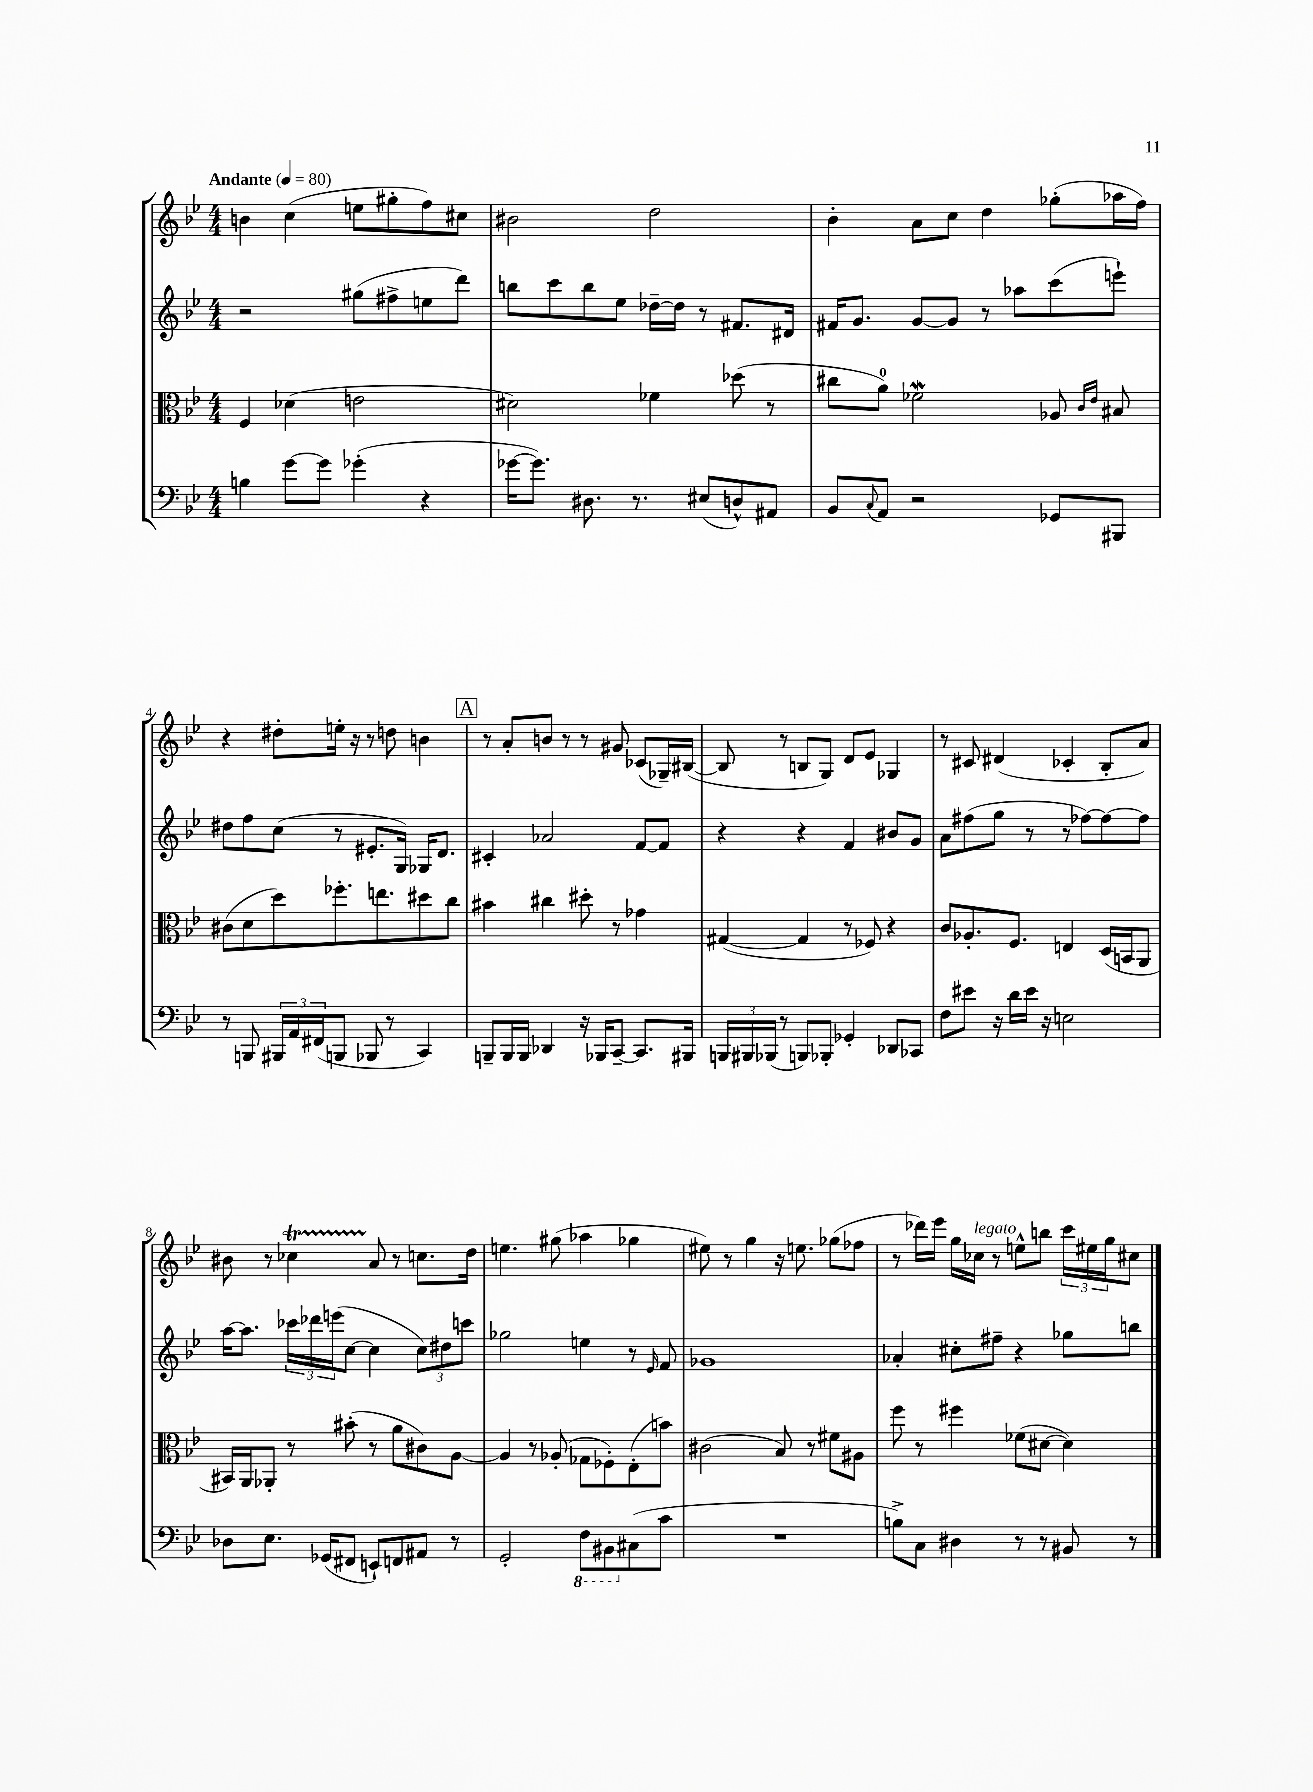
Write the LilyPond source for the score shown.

<<
\new StaffGroup <<
\new Staff = "s0" {
    \clef treble \key bes \major \numericTimeSignature \time 4/4 \tempo "Andante" 4 = 80
    b'4 c''4( e''8 gis''8-. f''8) cis''8 |
    bis'2 d''2 |
    bes'4-. a'8 c''8 d''4 ges''8-.( aes''16 f''16) |
    r4 dis''8-. e''16-. r16 r8 d''8 b'4 |
    \mark \markup { \box "A" } r8 a'8-. b'8 r8 r8 gis'8 ces'8( ges16--) bis16~( |
    bis8 r8 b8 g8) d'8 ees'8 ges4 |
    r8 cis'8 dis'4( ces'4-. bes8-. a'8) |
    bis'8 r8 ces''4\startTrillSpan a'8\stopTrillSpan r8 c''8. d''16 |
    e''4. gis''8( aes''4 ges''4 |
    eis''8) r8 g''4 r16 e''8. ges''8( fes''8 |
    r8 des'''16) ees'''16 g''16 ces''16^\markup { \italic "legato" } r8 e''8-^ b''8 \tuplet 3/2 { c'''16 eis''16 g''16 } cis''8 \bar "|." |
}
\new Staff = "s1" {
    \clef treble \key bes \major \numericTimeSignature \time 4/4
    r2 gis''8( fis''8-> e''8 d'''8) |
    b''8 c'''8 b''8 ees''8 des''16~-- des''16 r8 fis'8. dis'16 |
    fis'16 g'8. g'8~ g'8 r8 aes''8 c'''8( e'''8-!) |
    dis''8 f''8 c''8( r8 eis'8.-. g16) ges16 d'8. |
    \mark \markup { \box "A" } cis'4-. aes'2 f'8~ f'8 |
    r4 r4 f'4 bis'8 g'8 |
    a'8 fis''8( g''8 r8 r8 fes''8~) fes''8~ fes''8 |
    a''16~ a''8. \tuplet 3/2 { ces'''16 des'''16 e'''16( } c''8~ c''4 \tuplet 3/2 { c''8) dis''8 c'''8 } |
    ges''2 e''4 r8 \grace { ees'16 } f'8 |
    ges'1 |
    aes'4-. cis''8-. fis''8-- r4 ges''8 b''8 \bar "|." |
}
\new Staff = "s2" {
    \clef alto \key bes \major \numericTimeSignature \time 4/4
    f4 des'4( e'2 |
    dis'2) fes'4 des''8( r8 |
    cis''8 a'8-0) fes'2\mordent aes8 \grace { c'16 ees'16 } bis8 |
    cis'8( d'8 d''8) fes''8.-. e''8. dis''8 c''8 |
    \mark \markup { \box "A" } bis'4 cis''4 dis''8-. r8 ges'4 |
    gis4~( gis4 r8 fes8) r4 |
    c'8 aes8.-. f8. e4 d16( b,16 a,8 |
    bis,16) a,16 aes,8-. r8 bis'8-.( r8 a'8 cis'8) a8~ |
    a4 r8 aes8-.( ges8 fes8-.) ees8-.( b'8) |
    cis'2( bes8) r8 fis'8 ais8 |
    f''8 r8 fis''4 fes'8( dis'8~ dis'4) \bar "|." |
}
\new Staff = "s3" {
    \clef bass \key bes \major \numericTimeSignature \time 4/4
    b4 g'8~ g'8 ges'4-.( r4 |
    ges'16~ ges'8.) dis8. r8. eis8( d8-^) ais,8 |
    bes,8 \appoggiatura { c8 } a,8 r2 ges,8 bis,,8 |
    r8 b,,8 \tuplet 3/2 { bis,,16 a,16 fis,16( } b,,8 bes,,8 r8 c,4) |
    \mark \markup { \box "A" } b,,8-- b,,16 b,,16 des,4 r16 bes,,16 c,8~-- c,8. bis,,16 |
    \tuplet 3/2 { b,,16 bis,,16 bes,,16( } r8 b,,8) bes,,8-. ges,4-. des,8 ces,8 |
    f8 eis'8 r16 d'16 eis'16 r16 e2 |
    des8 ees8. ges,16( fis,8 e,8-!) f,8 ais,8 r8 |
    g,2-. \ottava #-1 f,8 bis,,8 \ottava #0 cis8( c'8 |
    R1 |
    b8->) c8 dis4 r8 r8 bis,8 r8 \bar "|." |
}
>>
>>
